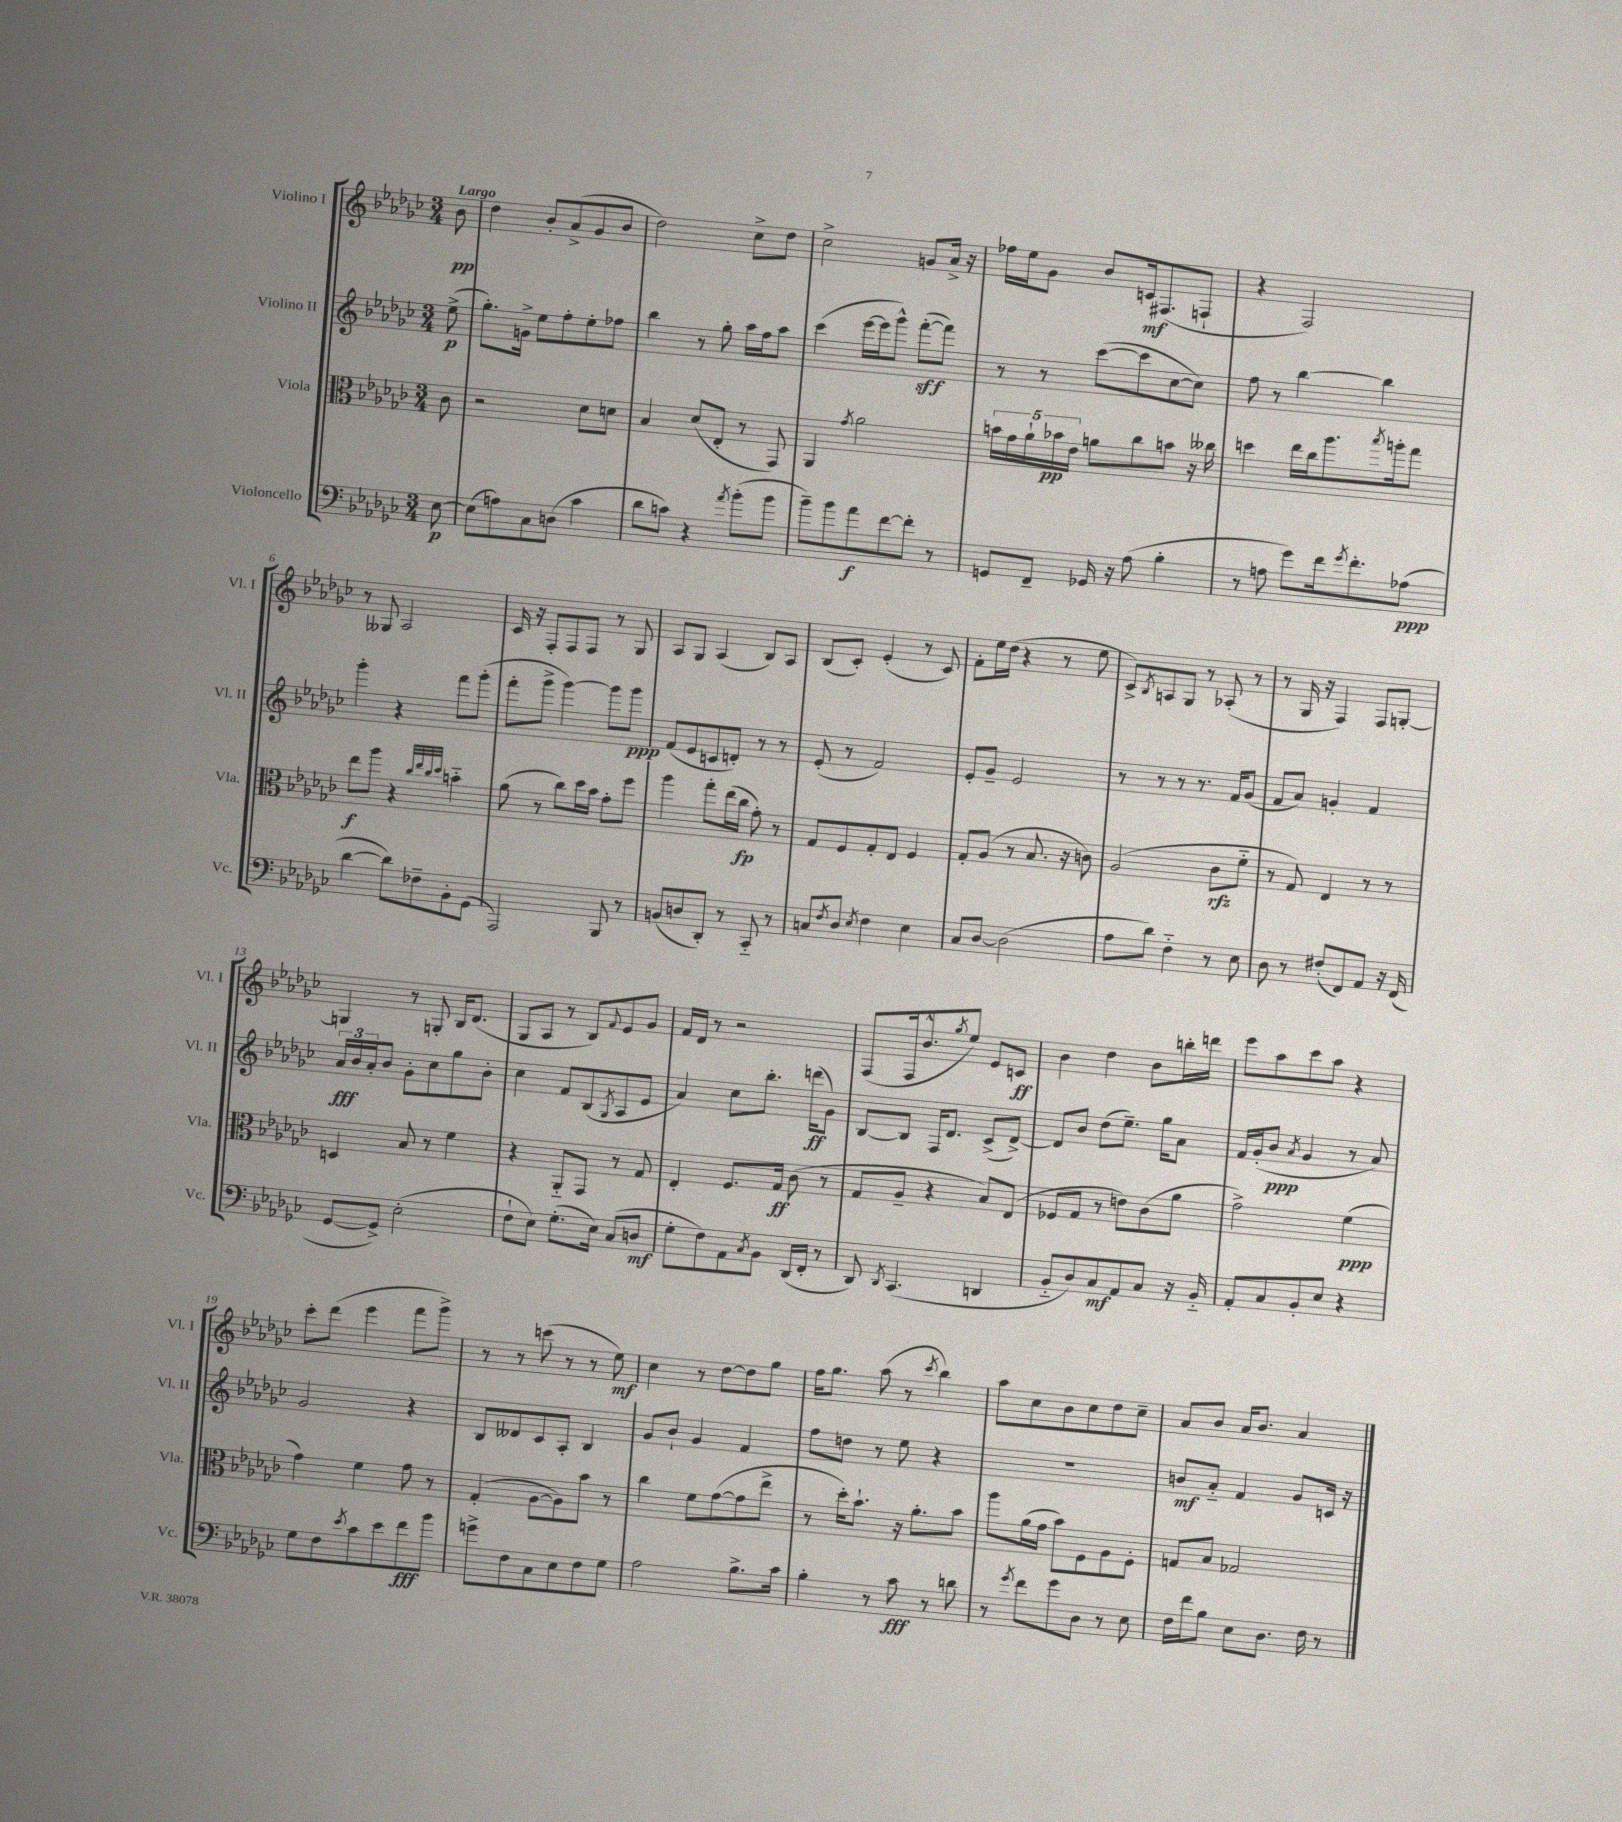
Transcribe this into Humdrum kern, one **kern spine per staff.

**kern	**kern	**kern	**kern
*staff4	*staff3	*staff2	*staff1
*clefF4	*clefC3	*clefG2	*clefG2
*k[b-e-a-d-g-c-]	*k[b-e-a-d-g-c-]	*k[b-e-a-d-g-c-]	*k[b-e-a-d-g-c-]
*M3/4	*M3/4	*M3/4	*M3/4
[8E-\	8c-\	(8ee-^\	8b-\
=	=	=	=
(8E-\]L	2r	8.gg-'\L)	4dd-\
8A\)	.	.	.
.	.	16g^\Jk	.
8C-\	.	8ee-\L	8b-'/L
(8D\J	.	8ff'\	(8a-^/
4c-\	8d-\L	8ee-'\	8g-/
.	8d\J	8ff-\J	8b-/J
=	=	=	=
8d-\L	4B-/	4bb-\	2dd-\)
8c\J)	.	.	.
4r	(8d-/L	8r	.
.	8E-'/J	8gg-'\	.
8qa-/	.	.	.
(8b-'\L	8r	16aa-\LL	8cc-^\L
.	.	16ff\J	.
8b-\J	8GG-/)	8aa-\J	8dd-\J
=	=	=	=
8b-~\L)	4AA-/	(4ccc-\	2cc-^\
8b-\	.	.	.
.	8qg-/	.	.
8a-\	2a-\	[16eee-\LL	.
.	.	16eee-\]J	.
[8f\	.	8ggg-^^\J)	.
8f'\]J	.	([8fff'\L	8g/L
8r	.	8fff\]J)	16a-^/Jk
.	.	.	16r
=	=	=	=
8GG/L	20b\LL	8r	16ff-\LL
.	20g-\	.	.
.	.	.	16ee-\J
.	20a-`\	.	.
8FF~/J	.	8r	8g-\J
.	20b-\	.	.
.	20e-\JJ	.	.
16GG-/	8a\L	([8ccc-\L	8b-/L
16r	.	.	.
(8A-\	8cc-\	8ccc-\]	16c/k
.	.	.	(8.F#/
4B-'\	8b\J	[8cc-\	.
.	16r	8cc-\]J)	8F`/J
.	16cc--\	.	.
=	=	=	=
8r	4dd\	8ff\	4r
8A\	.	8r	.
8g-\L)	16ee-\LL	[4bb-\	2F/)
.	16cc-\J	.	.
16f\k	8.aa-\	.	.
8qg-/	.	.	.
8.f'\	.	.	.
.	.	4bb-\]	.
.	8qbb-/	.	.
.	16aa'\k	.	.
(8A-\J	8gg-\J	.	.
=	=	=	=
[4d-\	8ee-\L	4ggg-'\	8r
.	8aa-\J	.	8G--/
8d-\]L)	4r	4r	2A-/
8F-~\	.	.	.
.	32qqcc-/LLL	.	.
.	32qqee-/	.	.
.	32qqcc-/	.	.
.	32qqdd-/JJJ	.	.
8BB-'\	4b'~\	8fff\L	.
(8GG-\J	.	(8ggg-'\J	.
=	=	=	=
2AAA-/)	(8a-\	8fff'\L	16c-/
.	.	.	16r
.	8r	8ggg-^\J	8F'/L
.	8cc-\L)	[4ggg-\)	8F/
.	16dd-\L	.	8F/J
.	16b-\JJ	.	.
8BBB-/	8g-'\L	8ggg-\]L	8r
8r	8ff\J	8ggg-\J	8G-/
=	=	=	=
(8BB/L	4aa-\	(8f/L	8A-/L
8D/	.	8e-/	8G-/J
8DD-'/J)	8gg-'\L	8c/	(4A-/
8r	(16ee-\L	8d'/J)	.
.	16cc-\JJ	.	.
8CC-'~/	8g-'\)	8r	8B-/L)
8r	8r	8r	8A-/J
=	=	=	=
8C/L	8G-/L	(8e-'/	(8B-/L
8qF/	.	.	.
8D-/J	8F/	8r	8c-'/J)
8qE-/	.	.	.
4F\	8G-'/	2f/)	(4e-'/
.	8E-/J	.	.
4E-\	4F/	.	8r
.	.	.	8c-/)
=	=	=	=
8C-/L	8G-'/L	8e-'/L	8f'\L
[8D-/J	(8A-/J	8g-~/J	16ee-\L
.	.	.	(16dd-\JJ
(2D-\]	8r	2e-/	4r
.	8.B-/	.	.
.	.	.	8r
.	16r	.	.
.	8c\)	.	8ee-\
=	=	=	=
8A-\L	(2A-/	8r	8c-^/L)
.	.	.	8qB-/
8d-\J)	.	8r	8A/
4F'~\	.	8r	8G-/J
.	.	8.r	8r
8r	8c-\L	.	(8A-'/
.	.	16f/LK	.
8E-\	8f'~\J	(8g-/J	8r
=	=	=	=
8D-\	8r	8f/L	8r
8r	8G-/)	8a-/J)	16G-/
.	.	.	16r
(8F#'/L	4E-/	4g'/	4F/)
8FF/)	.	.	.
8AA-/J	8r	4f/	8F/L
16r	8r	.	[8G'/J
(16FF/	.	.	.
=	=	=	=
[8GG-/L	4D/	24a-/LL	4G/]
.	.	24b-/	.
.	.	24a-'/J	.
8GG-^/]J)	.	8b-/J	.
(2E-'\	8B-/	8g-'\L	8r
.	8r	8cc-\	8G'/
.	4f\	8gg-\	16B-/LK
.	.	.	(8.d-/J
.	.	8b-'\J	.
=	=	=	=
8F`\L	4r	4cc-\	8G-/L
8E-\J)	.	.	8A-/J
(8.G-'\L	8AA-'~/L	8f/L	8r
.	8GG-/J	(8B-/	8B-/L)
16E-\Jk)	.	.	.
.	.	8qG-/	8qqf/
(8C-/L	8r	8A-/	8e-/
8D/J	8G-/	8e-/J	8g-/J
=	=	=	=
8G-'\L	4E-'/	4a-/)	16f/LL
.	.	.	16d-/JJ
8F\)	.	.	8r
8AA-\	8.F/L	8cc-\L	2r
8qC-/	.	.	.
8BB-\J	.	8.bb-'\J	.
.	16G-/Jk	.	.
(16DD-/LL	(8c-\	.	.
16FF'/JJ	.	(16ddd\LK	.
8r	8r	8g-\J)	.
=	=	=	=
8DD-/)	8G-/L	[8B-/L	(8F/L
8qDD-/	.	.	.
(4.CC-/	8A-~/J	8B-/]J	16F/k
.	.	.	8.b-^^/
.	4r	16F/LK	.
.	.	8.d-/J	.
.	.	.	8qgg-/
.	.	.	8ee-/J)
4DD/	8B-/L)	(8c-^/L	8e-/L
.	(8E-/J	[8d-^/J)	8c/J
=	=	=	=
8BB-'~/L	8F-/L	8d-/]L	4b-\
8D-/)	8G-/J	8b-/J	.
8C-/	8r	(8dd-\L	4dd-\
8AA-/	8e\L)	8.ee-~\J)	.
8C-/J	(8c-\	.	8b-\L
.	.	16gg-\LK	.
16r	8a-\J	8a-\J	16bb'\L
16BB-'~/	.	.	16ddd\JJ
=	=	=	=
8AA-'/L	2g-^\)	16f/LL	8eee-\L
.	.	(16g-'/J	.
8C-/	.	8b-/J	8aa-\
.	.	8qa-/	.
8BB-'/	.	4g-/	8ccc-\
8E-/J	.	.	8aa-\J
4r	(4f\	8r	4r
.	.	8a-/)	.
=	=	=	=
8G-\L	4g-\)	2g-/	8ccc-'\L
8F\	.	.	(8ddd-\J
8qe-/	.	.	.
8c-\	4f\	.	4eee-\
8e-\	.	.	.
8f\	8g-\	4r	8fff\L
8b-\J	8r	.	8ggg-^\J)
=	=	=	=
8g^\L	(4G-'/	8B-/L	8r
8F\	.	8d--/	8r
8C-\	[8A-\L	8c-/	(8ccc\
8E-\	8A-\])	8A-'/J	8r
8F\	8b-\J	4B-/	8r
8G-\J	8r	.	8ee-\)
=	=	=	=
2A-\	4cc-\	8g-/L	4cc-\
.	.	8b-`/J	.
.	8f\L	4g-/	8r
.	([8g-\	.	[8dd-\L
8.B-^\L	8g-\]	4f/	8dd-\]
.	8ee-^\J	.	8gg-\J
16c-\Jk	.	.	.
=	=	=	=
4B-'\	8r	8ff\L	16ff\LK
.	.	.	8.gg-\J
.	16dd-'\LK)	8dd\J	.
.	8.b-`\J	.	.
8r	.	8r	(8aa-\
8c-\	16r	8ee-\	8r
.	8.a-'\L	.	.
.	.	.	8qccc-/
8r	.	4r	4bb-\)
8d\	8b-\J	.	.
=	=	=	=
8r	8aa-\L	2.r	8aa-\L
8qg-/	.	.	.
8f\L	(16a-\L	.	8cc-\
.	16g-\JJ	.	.
8g-\	8b-\L)	.	8b-\
8D-\J	8F\	.	8cc-\
8r	8A-\	.	8dd-\
8E-\	8F'\J	.	8cc-~\J
=	=	=	=
16F\LL	8G/L	8b/L	8a-/L
16f\J	.	.	.
8B-\J	8B-/J	8a-'~/J	8b-/J
8E-\L	2G-/	4f/	16a-/LK
.	.	.	8.b-/J
8.D-\J	.	.	.
.	.	8g-/L	4a-/
16F\	.	.	.
8r	.	16c/Jk	.
.	.	16r	.
==	==	==	==
*-	*-	*-	*-
